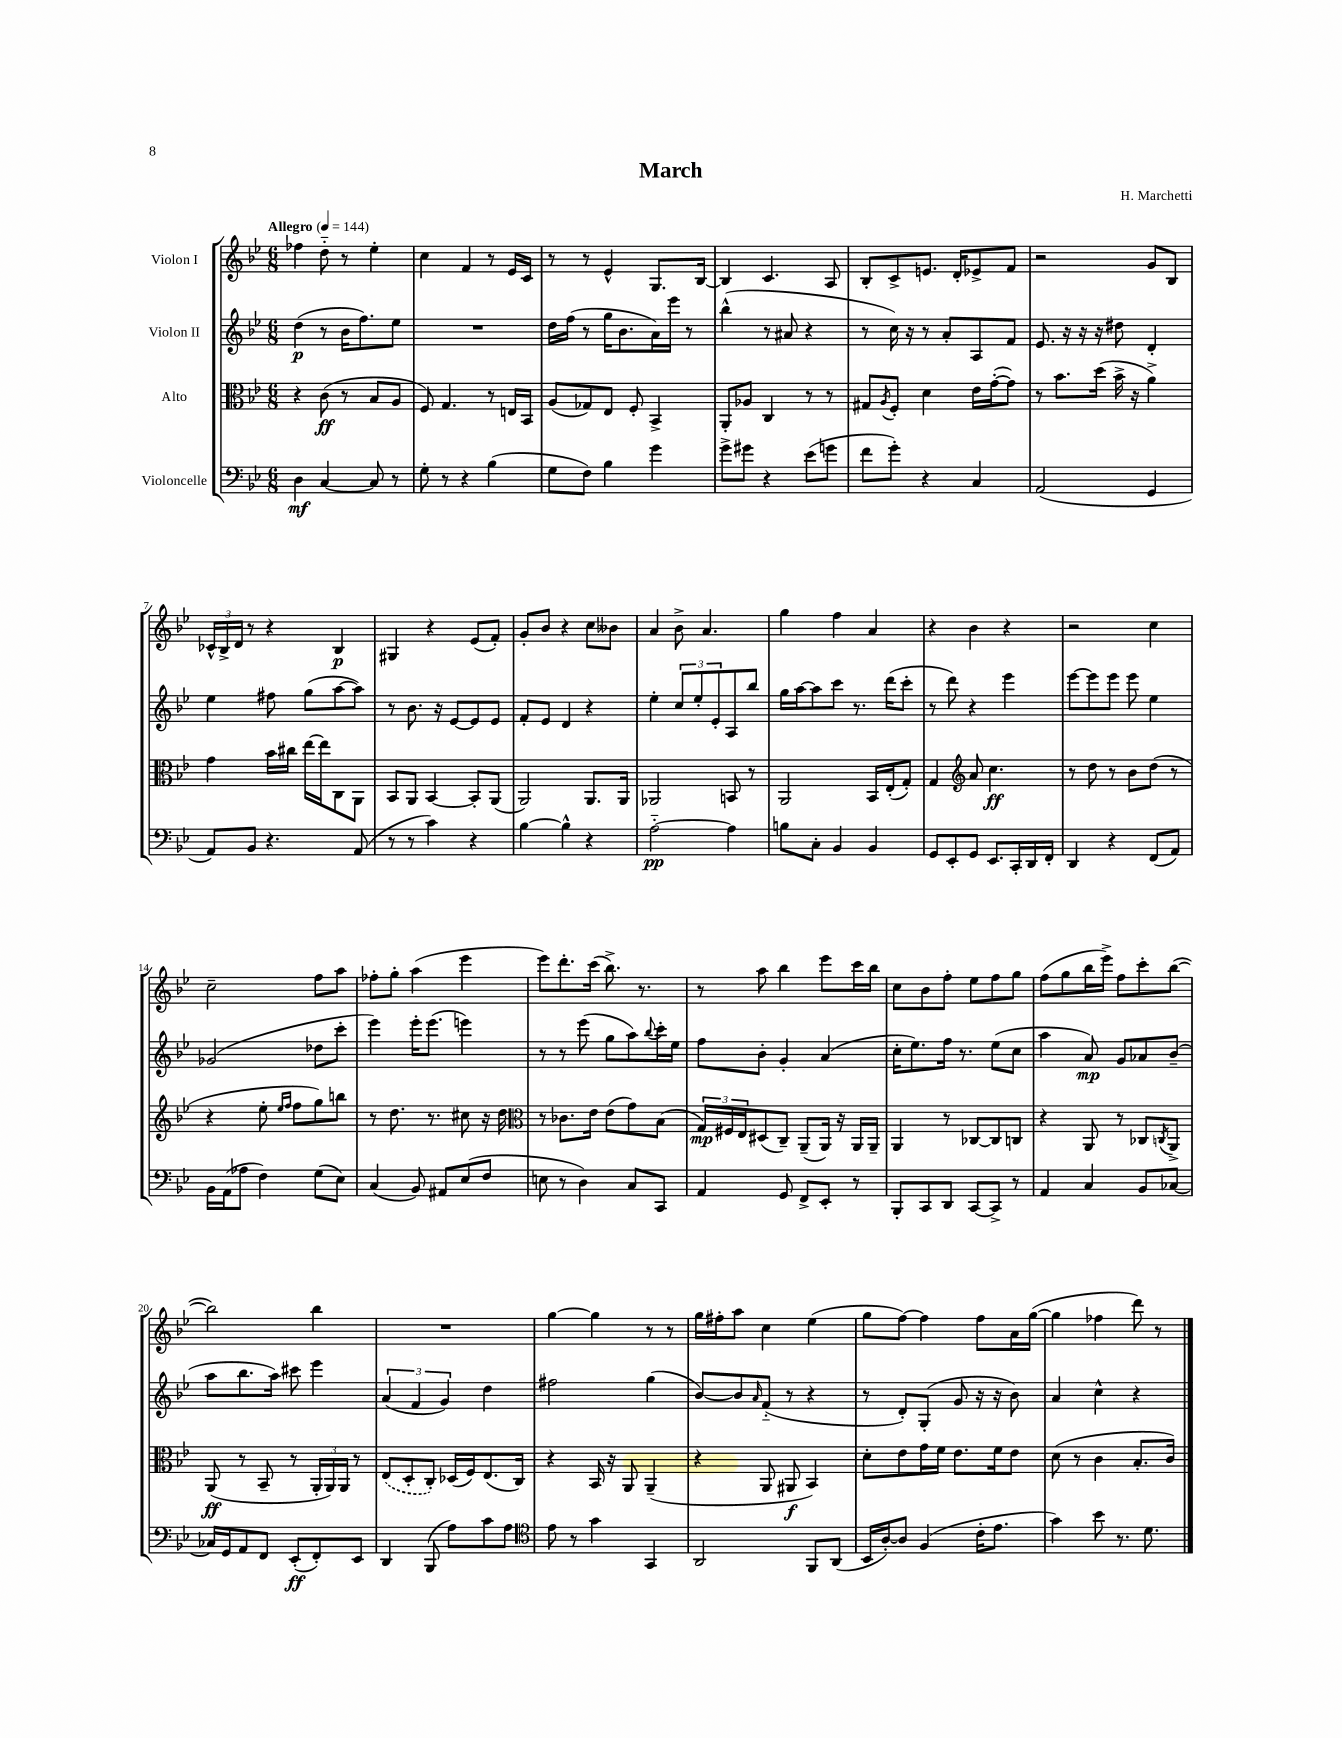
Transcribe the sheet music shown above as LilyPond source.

\header { title = "March" composer = "H. Marchetti" }
<<
\new StaffGroup <<
\new Staff = "s0" \with { instrumentName = "Violon I" } {
    \clef treble \key bes \major \numericTimeSignature \time 6/8 \tempo "Allegro" 4 = 144
    fes''4 d''8-_ r8 ees''4-. |
    c''4 f'4 r8 ees'16 c'16 |
    r8 r8 ees'4-^ g8. bes16~ |
    bes4 c'4. a8 |
    bes8-. c'8-> e'8. d'16-. ees'8-> f'8 |
    r2 g'8 bes8 |
    \tuplet 3/2 { ces'16-^ bes16-> d'16 } r8 r4 bes4\p |
    gis4 r4 ees'8( f'8-.) |
    g'8-. bes'8 r4 c''8 beses'8 |
    a'4 bes'8-> a'4. |
    g''4 f''4 a'4 |
    r4 bes'4 r4 |
    r2 c''4 |
    c''2-- f''8 a''8 |
    fes''8-. g''8-. a''4( ees'''4 |
    ees'''8) d'''8.-. c'''16( bes''8.->) r8. |
    r8 a''8 bes''4 ees'''8 c'''16 bes''16 |
    c''8 bes'8 f''8-. ees''8 f''8 g''8 |
    f''8( g''8 bes''16 ees'''16->) f''8 c'''8-. bes''8~( |
    bes''2) bes''4 |
    R2. |
    g''4~ g''4 r8 r8 |
    g''16 fis''16-. a''8 c''4 ees''4( |
    g''8 f''8~) f''4 f''8 a'16 g''16~( |
    g''4 fes''4 d'''8) r8 \bar "|." |
}
\new Staff = "s1" \with { instrumentName = "Violon II" } {
    \clef treble \key bes \major \numericTimeSignature \time 6/8
    d''4\p( r8 bes'16 f''8.) ees''8 |
    R2. |
    d''16 f''16( r8 g''16 bes'8. a'16) ees'''16 r8 |
    bes''4-^( r8 ais'8 r4 |
    r8 c''16) r16 r8 a'8-. a8 f'8 |
    ees'8. r16 r16 r16 dis''8 d'4-. |
    ees''4 fis''8 g''8( a''8~ a''8) |
    r8 bes'8. r16 ees'8~ ees'8 ees'8 |
    f'8-. ees'8 d'4 r4 |
    ees''4-. \tuplet 3/2 { c''8 ees''8-. ees'8-. } a8 bes''8 |
    g''16 a''16~ a''8 c'''8 r8. d'''16( c'''8-. |
    r8 d'''8) r4 ees'''4 |
    ees'''8~ ees'''8 ees'''8 ees'''8 ees''4 |
    ges'2( des''8 c'''8-. |
    ees'''4) ees'''16-. ees'''8.( e'''4) |
    r8 r8 ees'''8( g''8 a''8) \appoggiatura { bes''8 } c'''16-. ees''16 |
    f''8 bes'8-. g'4-. a'4( |
    c''16-. ees''8.) f''16 r8. ees''8( c''8 |
    a''4 a'8\mp) g'8 aes'8 bes'8--( |
    a''8 bes''8. a''16) cis'''8 ees'''4 |
    \tuplet 3/2 { a'4( f'4 g'4) } d''4 |
    fis''2 g''4( |
    bes'8~) bes'8 \grace { a'16 } f'8-_( r8 r4 |
    r8 d'8-.) g8-.( g'8 r16 r16 bes'8) |
    a'4 c''4-^ r4 \bar "|." |
}
\new Staff = "s2" \with { instrumentName = "Alto" } {
    \clef alto \key bes \major \numericTimeSignature \time 6/8
    r4 c'8\ff( r8 bes8 a8 |
    f8) g4. r8 e16 bes,16 |
    a8( ges8) ees8 f8-. bes,4-> |
    a,8-. aes8 c4 r8 r8 |
    gis8 \acciaccatura { a8 } f8-. d'4 ees'16 g'16~-.( g'8) |
    r8 bes'8. d''16( bes'16-> r16 a'4->) |
    g'4 bes'16 cis''16 ees''16~ ees''16 c8 a,8 |
    bes,8 a,8 bes,4~ bes,8-. a,8( |
    a,2) a,8. a,16 |
    aes,2 b,8 r8 |
    a,2 bes,16 ees16-.( g8-.) |
    g4 \clef treble a'8 c''4.\ff |
    r8 d''8 r8 bes'8 d''8( r8 |
    r4 ees''8-. \grace { ees''16 f''16 } f''8 g''8) b''8 |
    r8 d''8. r8. cis''8 r16 d''16 |
    \clef alto r8 ces'8. ees'16 ees'8( g'8) bes8( |
    \tuplet 3/2 { g16\mp) fis16 ees16 } dis8( c8--) a,8--( a,16) r16 a,16 a,16-- |
    a,4 r8 ces8~ ces8 c8 |
    r4 a,8 r8 ces8 \acciaccatura { c8 } a,8-> |
    a,8\ff( r8 bes,8-- r8 \tuplet 3/2 { a,16-. a,16) a,16 } r8 |
    \once \slurDashed ees8( d8-. c8-.) des16( f16) ees8.( c16) |
    r4 bes,16 r16 a,8 a,4--( |
    r4 a,8 ais,8\f bes,4) |
    d'8-. ees'8 g'16 f'16 ees'8. f'16 ees'8 |
    d'8( r8 c'4 bes8.-. c'16) \bar "|." |
}
\new Staff = "s3" \with { instrumentName = "Violoncelle" } {
    \clef bass \key bes \major \numericTimeSignature \time 6/8
    d4\mf c4~ c8 r8 |
    g8-. r8 r4 bes4( |
    g8 f8) bes4 g'4 |
    g'8-> gis'8 r4 ees'8( g'8 |
    f'8 g'8-.) r4 c4 |
    a,2( g,4 |
    a,8) bes,8 r4. a,8( |
    r8 r8 c'4) r4 |
    bes4~ bes4-^ r4 |
    a2~-_\pp a4 |
    b8 c8-. bes,4 bes,4 |
    g,8 ees,8-. g,8 ees,8. c,16-. d,16 f,16-. |
    d,4 r4 f,8( a,8) |
    bes,16 a,16( aes8 f4) g8( ees8) |
    c4( bes,8) ais,8 ees8( f8 |
    e8 r8 d4) c8 c,8 |
    a,4 g,8 f,8-> ees,8-. r8 |
    bes,,8-. c,8 d,8 c,8~ c,8-> r8 |
    a,4 c4 bes,8 ces8~ |
    ces16 g,16 a,8 f,8 ees,8-.\ff( f,8-.) ees,8 |
    d,4 bes,,8( a8) c'8 a8 |
    \clef tenor ees'8 r8 g'4 g,4 |
    a,2 f,8 a,8( |
    bes,16 a16~-.) a8 f4( c'16-. ees'8. |
    g'4) bes'8 r8. d'8. \bar "|." |
}
>>
>>
